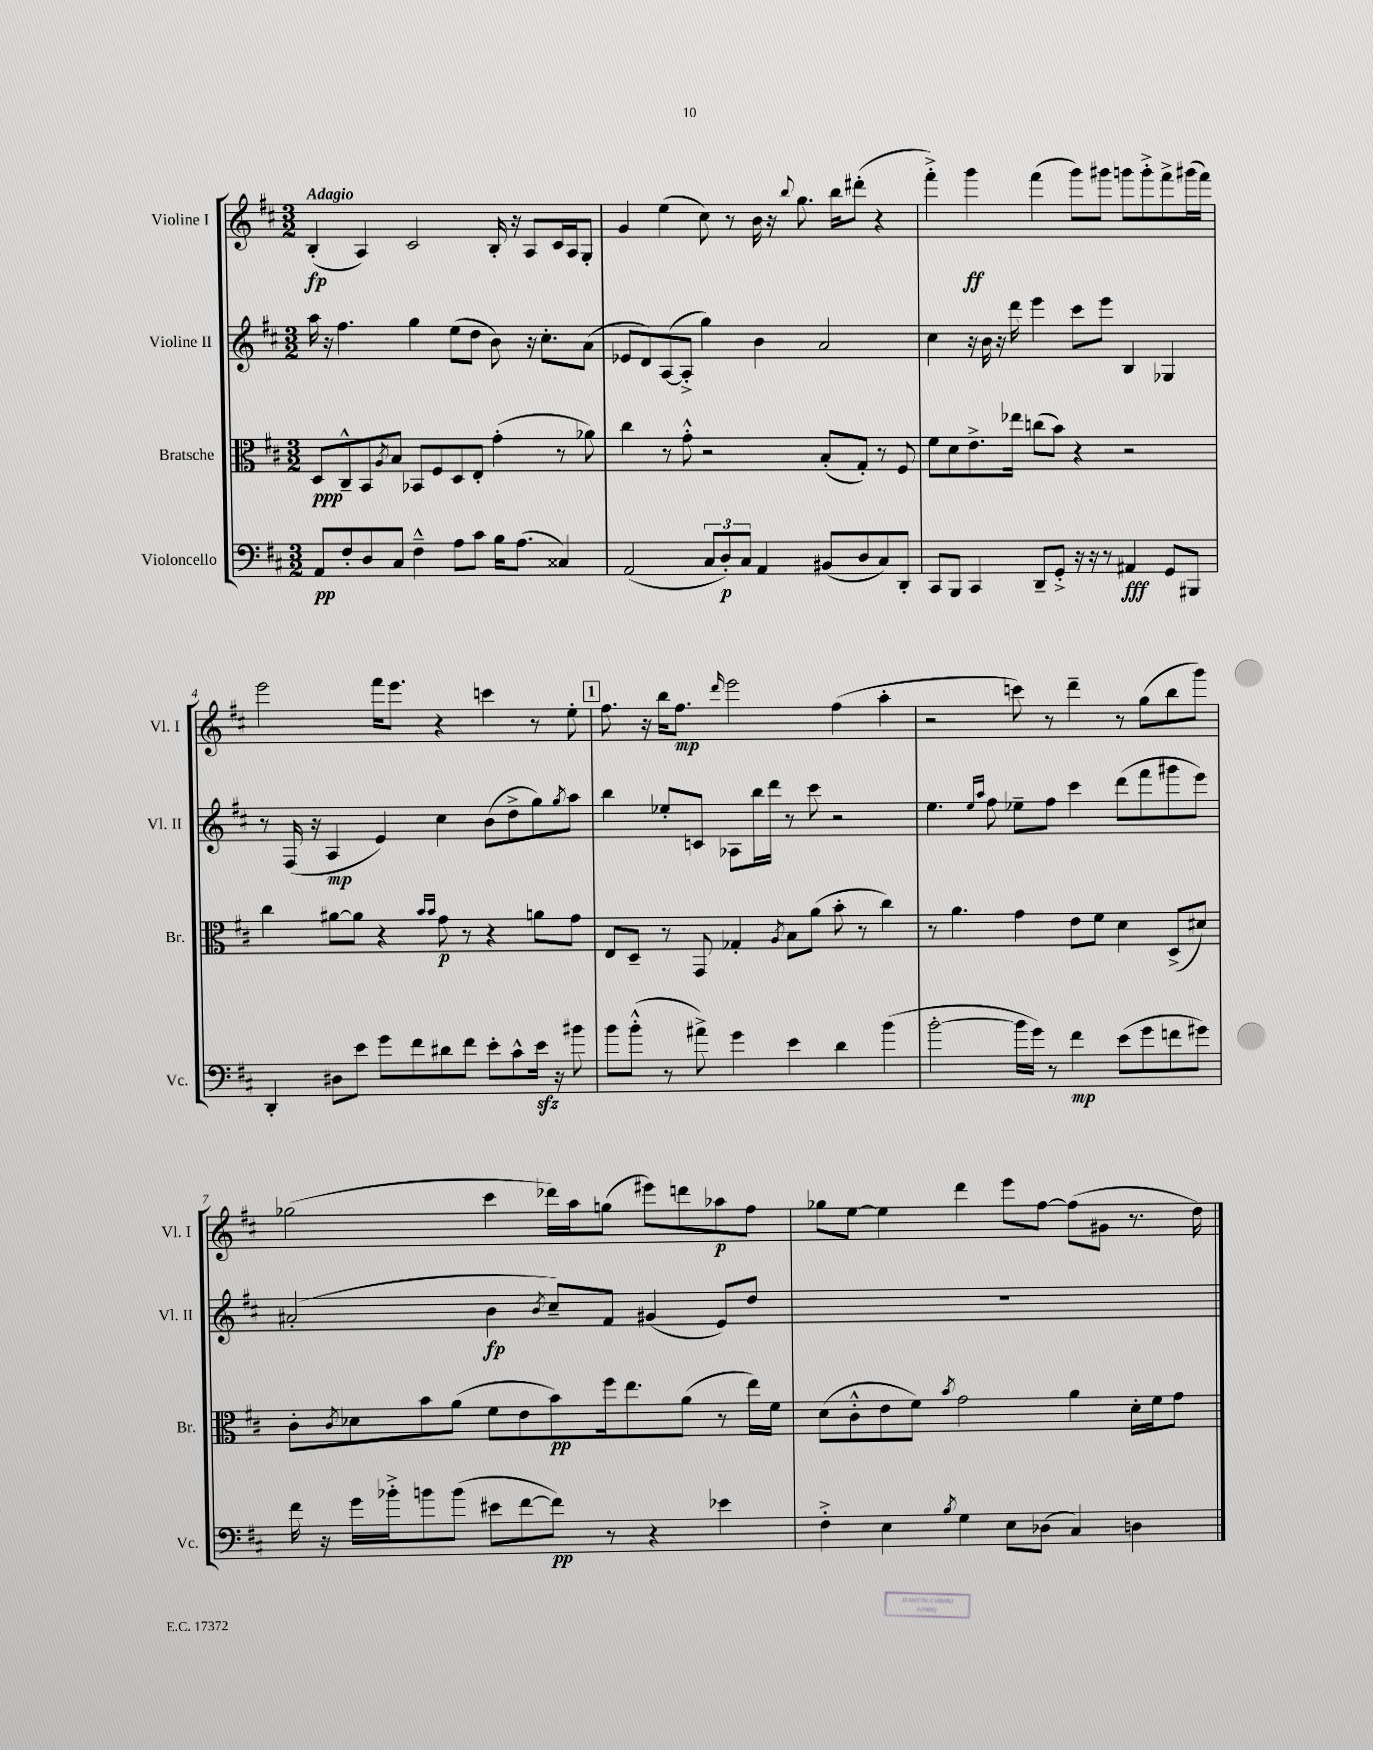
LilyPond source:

<<
\new StaffGroup <<
\new Staff = "s0" \with { instrumentName = "Violine I" shortInstrumentName = "Vl. I" } {
    \clef treble \key d \major \numericTimeSignature \time 3/2 \tempo "Adagio"
    b4-.\fp( a4) cis'2 b16-. r16 a8 cis'16 a16 g8-. |
    g'4 e''4( cis''8) r8 b'16 r16 \appoggiatura { b''8 } g''8. b''16 dis'''8-.( r4 |
    fis'''4-.->) g'''4\ff fis'''4( g'''8) gis'''8 g'''8 g'''8-.-> fis'''8-> gis'''16( fis'''16) |
    e'''2 fis'''16 e'''8. r4 c'''4 r8 e''8-. |
    \mark \markup { \box "1" } fis''8. r16 b''16 fis''8.\mp \grace { d'''16 } e'''2 fis''4( a''4-. |
    r2 c'''8) r8 d'''4-- r8 g''8( b''8 g'''8) |
    ges''2( cis'''4 des'''16) a''16 g''8( eis'''8) d'''8 aes''8\p fis''8 |
    ges''8 e''8~ e''4 d'''4 e'''8 fis''8~ fis''8( gis'8 r8. d''16) \bar "|." |
}
\new Staff = "s1" \with { instrumentName = "Violine II" shortInstrumentName = "Vl. II" } {
    \clef treble \key d \major \numericTimeSignature \time 3/2
    a''16 r16 fis''4. g''4 e''8( d''8 b'8) r16 cis''8.-. a'8( |
    ees'8 d'8) a8~( a8-.-> g''4) b'4 a'2 |
    cis''4 r16 b'16 r16 d'''16 e'''4 cis'''8 e'''8 b4 ges4 |
    r8 fis16( r16 a4\mp e'4) cis''4 b'8( d''8-> g''8) \acciaccatura { g''8 } a''8 |
    \mark \markup { \box "1" } b''4 ees''8-. c'8 aes8 b''16 d'''16 r8 cis'''8 r2 |
    e''4. \grace { e''16 a''16 } fis''8 ees''8-- fis''8 cis'''4 d'''8( fis'''8 gis'''8 e'''8) |
    ais'2-.( b'4\fp \acciaccatura { b'8 } cis''8--) fis'8 gis'4( e'8) d''8 |
    R1. \bar "|." |
}
\new Staff = "s2" \with { instrumentName = "Bratsche" shortInstrumentName = "Br." } {
    \clef alto \key d \major \numericTimeSignature \time 3/2
    d8\ppp cis8---^ b,8 \acciaccatura { a8 } b8 bes,8 fis8 d8 e8-. g'4-.( r8 aes'8) |
    cis''4 r8 g'8-.-^ r2 b8-.( g8-.) r8 fis8 |
    fis'8 d'8 e'8.-> ees''16 c''8( b'8) r4 r2 |
    cis''4 ais'8~ ais'8 r4 \grace { b'16 b'16 } g'8\p r8 r4 a'8 g'8 |
    \mark \markup { \box "1" } e8 d8-- r8 g,8 ges4-. \acciaccatura { a8 } b8 a'8( b'8-. r8 cis''4) |
    r8 a'4. g'4 e'8 fis'8 d'4 d8->( dis'8) |
    cis'8-. \acciaccatura { cis'8 } des'8 b'8 a'8( fis'8 e'8 b'8\pp) fis''16 e''8. a'8( r8 e''16) fis'16 |
    d'8( cis'8-.-^ e'8 fis'8) \acciaccatura { b'8 } g'2 a'4 d'16-. fis'16 g'8 \bar "|." |
}
\new Staff = "s3" \with { instrumentName = "Violoncello" shortInstrumentName = "Vc." } {
    \clef bass \key d \major \numericTimeSignature \time 3/2
    a,8\pp fis8-. d8 cis8 fis4---^ a8 cis'8 b16 a8.( cisis4) |
    a,2( \tuplet 3/2 { cis8 d8-.\p) cis8 } a,4 bis,8( d8 cis8) d,8-. |
    cis,8 b,,8 cis,4 d,8-- g,8-.-> r16 r16 r8 ais,4\fff g,8 bis,,8 |
    d,4-. dis8 e'8 g'8 fis'8 dis'8 fis'8 e'8-. cis'8-^ e'16\sfz r16 bis'8 |
    \mark \markup { \box "1" } b'8 b'8-.-^( r8 ais'8->) g'4 e'4 d'4 b'4( |
    b'2~-. b'16 g'16) r8 fis'4\mp e'8( g'8 f'8 gis'8) |
    fis'16 r16 g'16 bes'16-.-> b'8 b'8( eis'8 fis'8~ fis'8\pp) r8 r4 ees'4 |
    fis4-.-> e4 \acciaccatura { b8 } g4 e8 des8( cis4) d4 \bar "|." |
}
>>
>>
